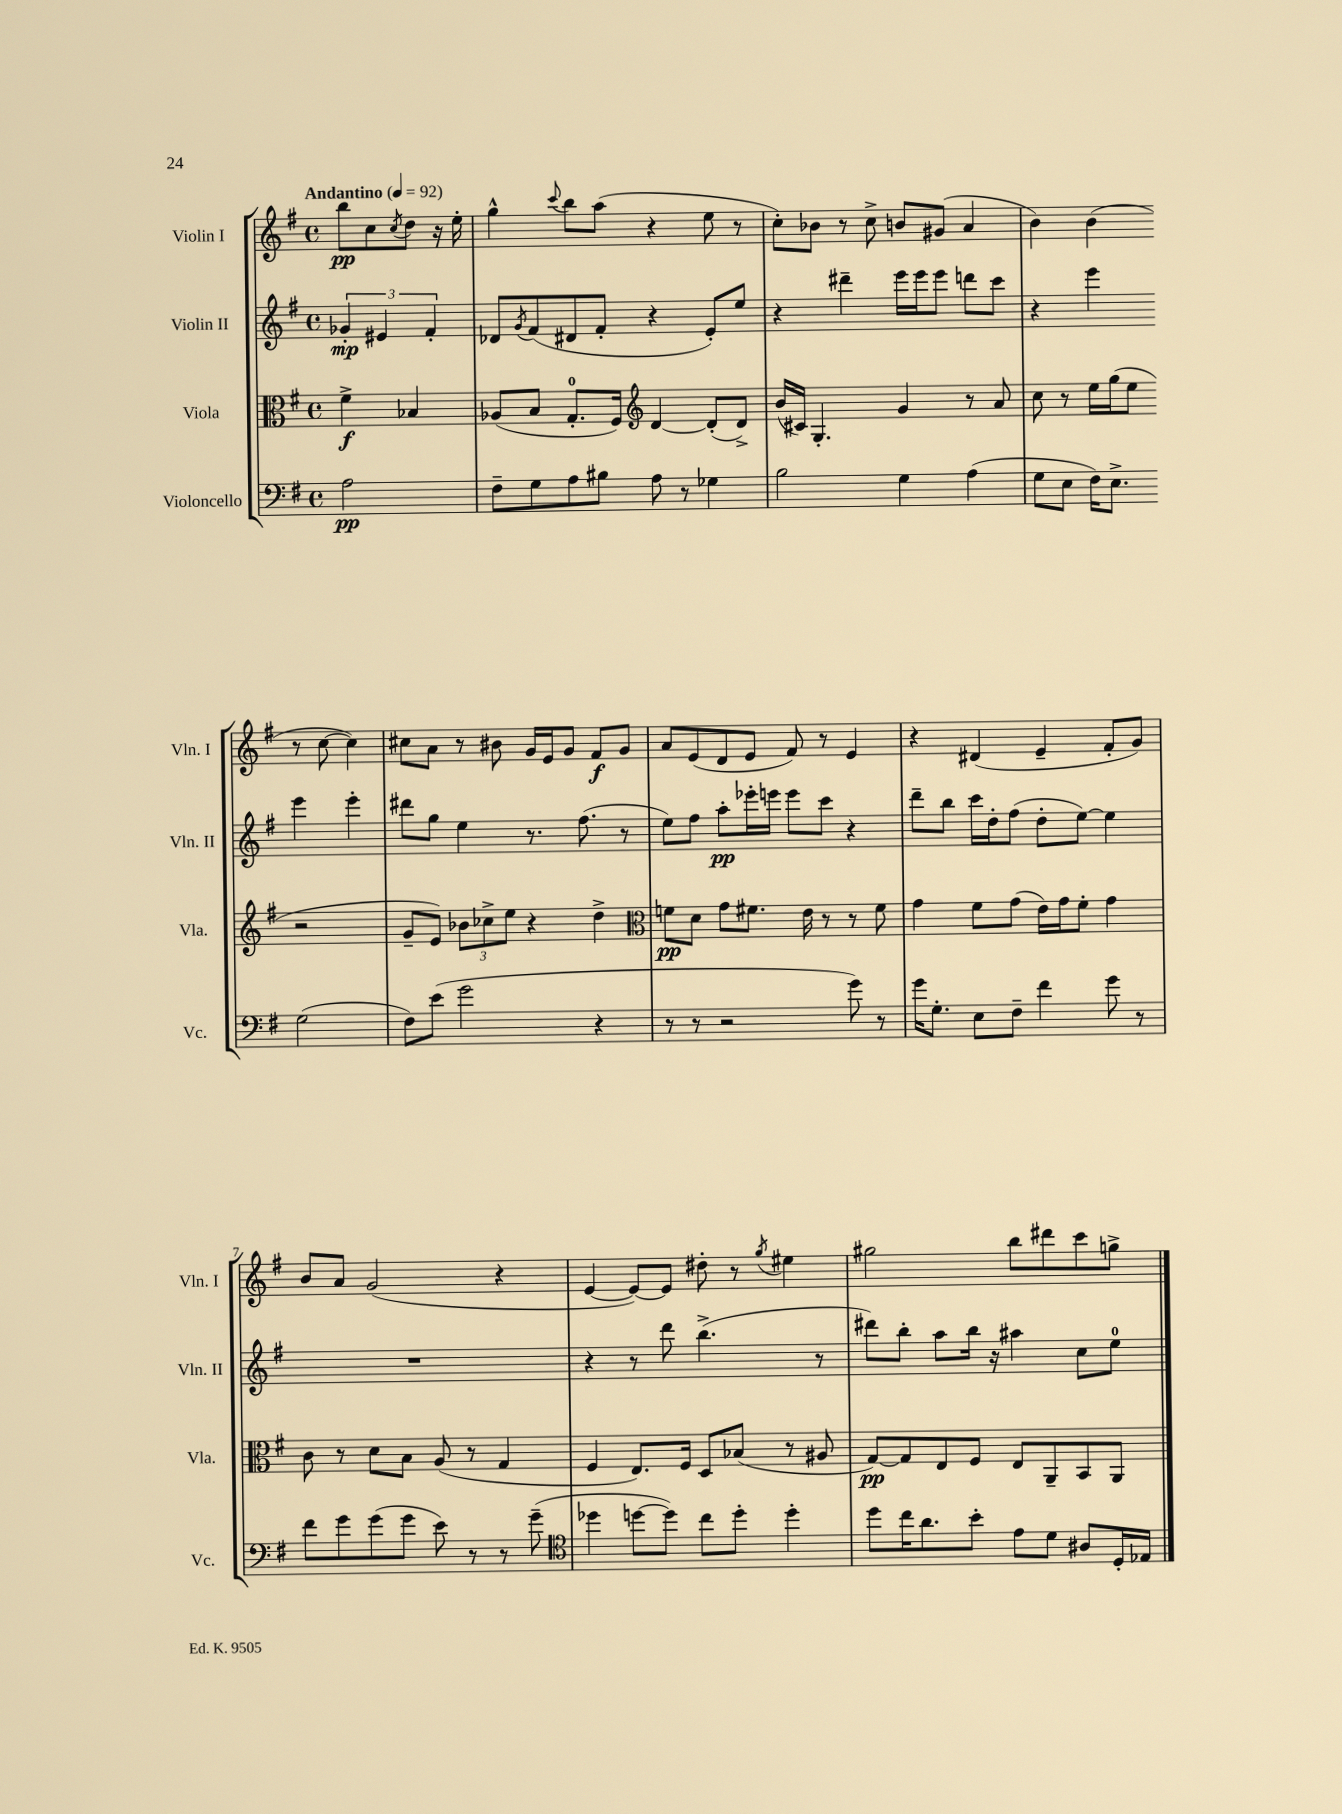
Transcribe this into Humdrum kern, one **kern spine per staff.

**kern	**kern	**kern	**kern
*staff4	*staff3	*staff2	*staff1
*clefF4	*clefC3	*clefG2	*clefG2
*k[f#]	*k[f#]	*k[f#]	*k[f#]
*M4/4	*M4/4	*M4/4	*M4/4
*met(c)	*met(c)	*met(c)	*met(c)
*MM92	*MM92	*MM92	*MM92
2A\	4f#^\	6g-'/	8bb\L
.	.	.	8cc\
.	.	6e#/	.
.	.	.	8qcc/
.	4B-/	.	8dd\J
.	.	6f#'/	.
.	.	.	16r
.	.	.	16ee'\
=	=	=	=
8F#~\L	(8A-/L	8d-/L	4gg^^\
.	.	8qg/	.
8G\	8B/J	(8f#/	.
.	.	.	8qqccc/
8A\	8.G'/L	8d#/	8bb\L
8B#\J	.	8f#'/J	(8aa\J
.	16F#/Jk)	.	.
*	*clefG2	*	*
8A\	[4d/	4r	4r
8r	.	.	.
4G-\	(8d'/]L	8e'/L)	8ee\
.	8d^/J)	8ee/J	8r
=	=	=	=
2B\	(16b/LL	4r	8cc'\L)
.	16c#/JJ)	.	.
.	4.G'/	.	8b-\J
.	.	4ddd#~\	8r
.	.	.	8cc^\
4G\	4g/	16eee\LL	8b/L
.	.	16eee\J	.
.	.	8eee\J	(8g#/J
(4A\	8r	8ddd\L	4a/
.	8a/	8ccc\J	.
=	=	=	=
8G\L	8cc\	4r	4b\)
8E\J	8r	.	.
16F#\LK)	16ee\LL	4eee\	(4b\
8.E^\J	(16gg\J	.	.
.	8ee\J	.	.
(2G\	2r	4eee\	8r
.	.	.	[8cc\
.	.	4eee'\	4cc\])
=	=	=	=
8F#\L)	8g~/L	8ddd#\L	8cc#\L
(8e\J	8e/J)	8gg\J	8a\J
2g\	12b-\L	4ee\	8r
.	12cc-^\	.	.
.	.	.	8b#\
.	12ee\J	.	.
.	4r	8.r	16g/LL
.	.	.	16e/J
.	.	.	8g/J
.	.	(8.ff#\	.
4r	4dd^\	.	8f#/L
.	.	8r	8g/J
=	=	=	=
*	*clefC3	*	*
8r	8f\L	8ee\L)	8a/L
8r	8d\J	8ff#\J	(8e/
2r	8g\L	8aa'\L	8d/
.	8.f#\J	16eee-'\L	8e/J
.	.	16eee\JJ	.
.	.	8eee\L	8f#/)
.	16e\	.	.
.	8r	8ccc\J	8r
8g\)	8r	4r	4e/
8r	8f#\	.	.
=	=	=	=
16g\LK	4g\	8ddd~\L	4r
8.G'\J	.	.	.
.	.	8bb\J	.
8E\L	8f#\L	16ccc\LL	(4d#/
.	.	16dd'\J	.
8F#~\J	(8g\J	(8ff#\J	.
4f#\	16e\LL)	8dd'\L	4e~/
.	16g\J	.	.
.	8f#'\J	[8ee\J)	.
8g\	4g\	4ee\]	8f#'/L
8r	.	.	8g/J)
=	=	=	=
8f#\L	8c\	1r	8b/L
8g\	8r	.	8a/J
(8g\	8d\L	.	(2g/
8g\J	8B\J	.	.
8e\)	(8A/	.	.
8r	8r	.	.
8r	4G/	.	4r
(8g~\	.	.	.
=	=	=	=
*clefC4	*	*	*
4dd-\	4F#/	4r	[4e/
[8dd\L	8.E/L)	8r	8e/_L)
8dd\]J)	.	8ddd\	8e/]J
.	16F#/Jk	.	.
8cc\L	8D/L	(4.bb^\	8dd#'\
8dd'\J	(8B-/J	.	8r
.	.	.	8qgg/
4dd'\	8r	.	4ee#\
.	8A#/	8r	.
=	=	=	=
8dd\L	[8G/L)	8ddd#\L)	2gg#\
16cc\K	8G/]	8bb'\J	.
8.a\	.	.	.
.	8E/	8aa\L	.
8b'\J	8F#/J	16bb\Jk	.
.	.	16r	.
8e\L	8E/L	4aa#\	8bb\L
8d\J	8AA~/	.	8ddd#\
8A#/L	8BB/	8cc\L	8ccc\
16D'/L	8AA/J	8ee\J	8gg^\J
16E-/JJ	.	.	.
==	==	==	==
*-	*-	*-	*-
